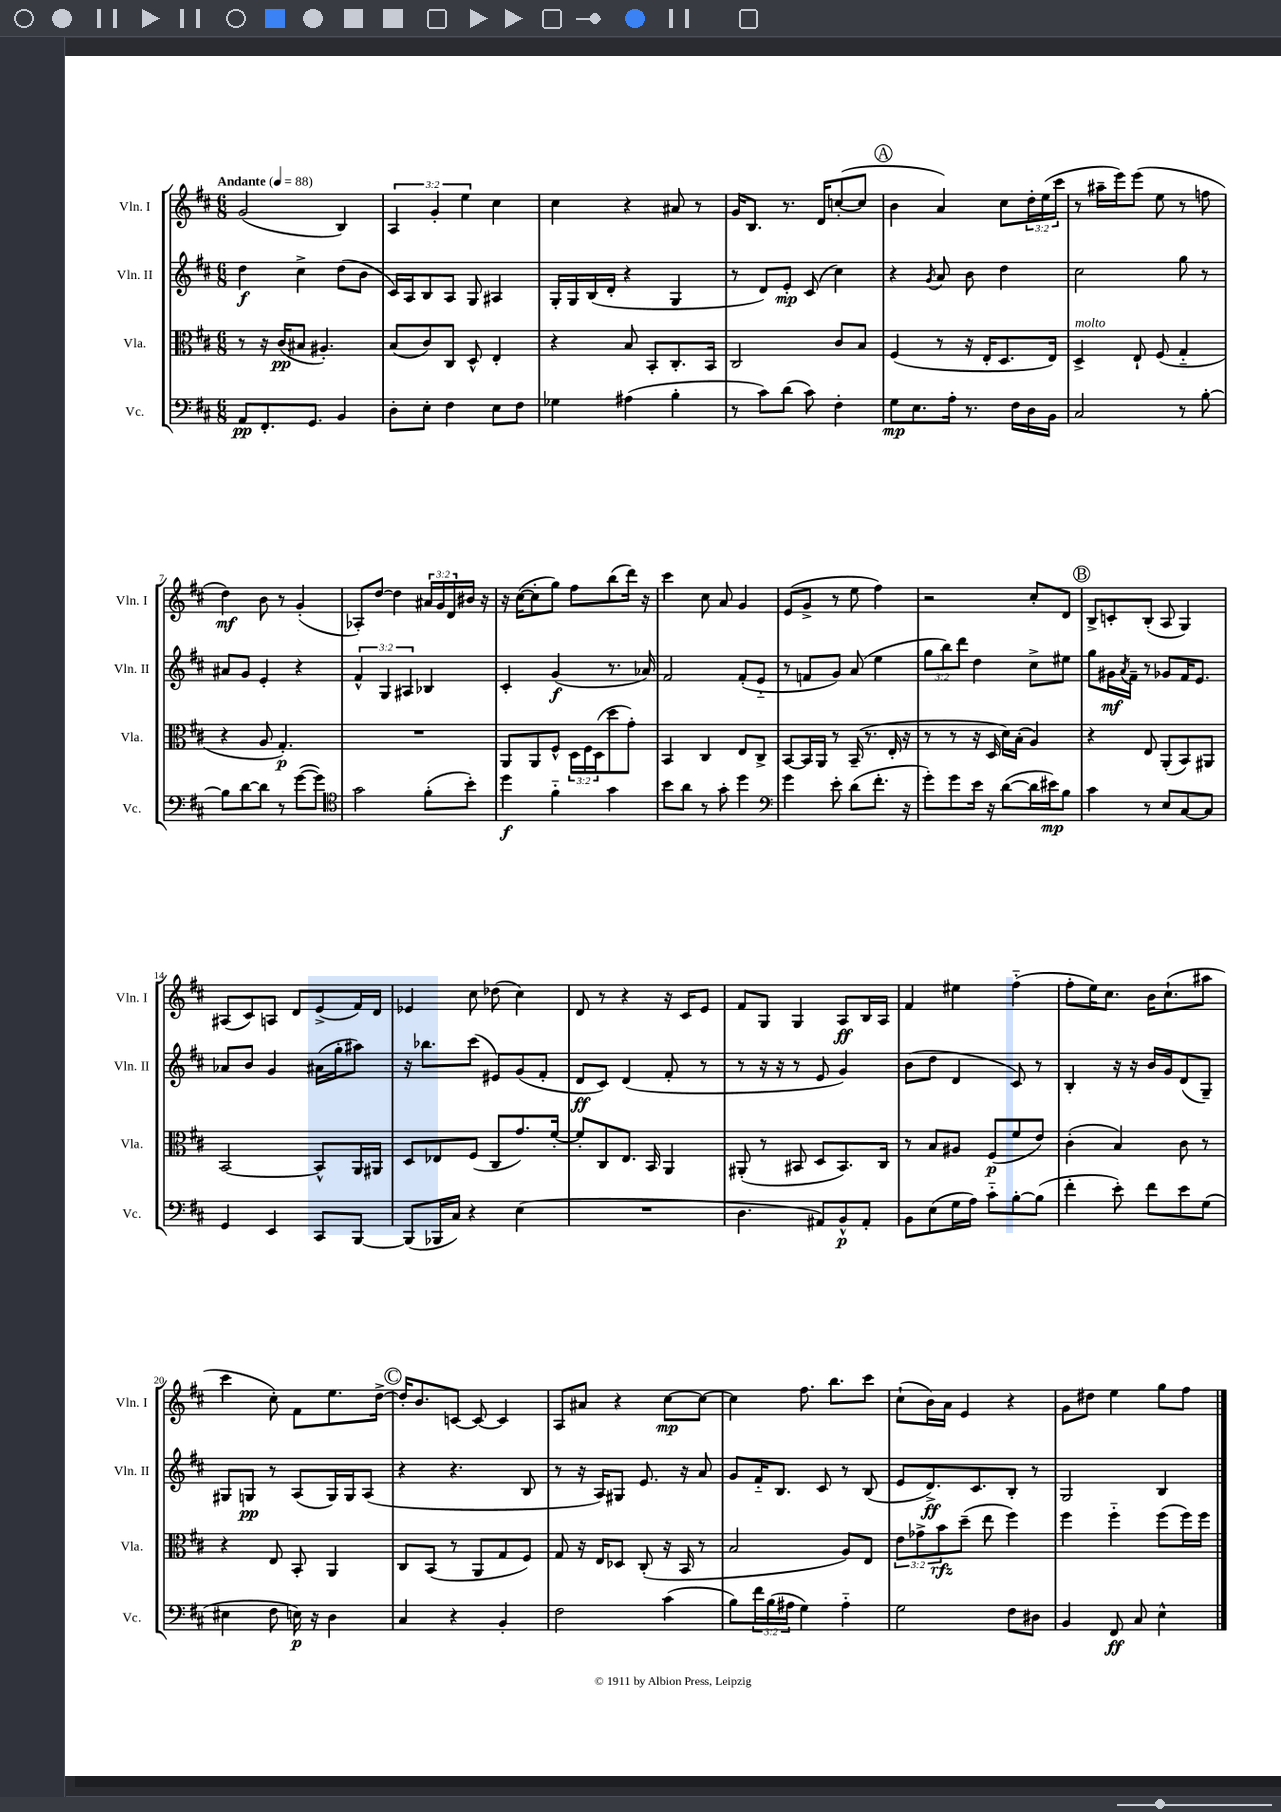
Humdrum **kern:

**kern	**dynam	**kern	**dynam	**kern	**dynam	**kern	**dynam
*part4	*part4	*part3	*part3	*part2	*part2	*part1	*part1
*staff4	*staff4	*staff3	*staff3	*staff2	*staff2	*staff1	*staff1
*I"Vc.	*	*I"Vla.	*	*I"Vln. II	*	*I"Vln. I	*
*I'Vc.	*	*I'Vla.	*	*I'Vln. II	*	*I'Vln. I	*
*clefF4	*	*clefC3	*	*clefG2	*	*clefG2	*
*k[f#c#]	*	*k[f#c#]	*	*k[f#c#]	*	*k[f#c#]	*
*M6/8	*	*M6/8	*	*M6/8	*	*M6/8	*
*MM88	*	*MM88	*	*MM88	*	*MM88	*
=1	=1	=1	=1	=1	=1	=1	=1
!	!	!	!	!	!	!LO:TX:a:B:t=Andante	!
8AA/L	pp	8r	.	4dd\	f	(2g/	.
8.FF#'/	.	16r	.	.	.	.	.
.	.	(16c#/KL	pp	.	.	.	.
.	.	8B#X/J	.	4cc#^\	.	.	.
8.GG/J	.	.	.	.	.	.	.
.	.	4.A#X'/)	.	.	.	.	.
4BB/	.	.	.	(8dd\L	.	4B/)	.
.	.	.	.	8b\J	.	.	.
=2	=2	=2	=2	=2	=2	=2	=2
8D'\L	.	(8B/L	.	16c#/LL)	.	6A/	.
.	.	.	.	16A/J	.	.	.
8E'\J	.	8c#/)	.	8B/	.	.	.
.	.	.	.	.	.	6g'/	.
4F#\	.	8C#/J	.	8A/J	.	.	.
.	.	.	.	.	.	6ee\	.
.	.	8D^^/	.	8G/	.	.	.
8E\L	.	4E'/	.	4A#X/	.	4cc#\	.
8F#\J	.	.	.	.	.	.	.
=3	=3	=3	=3	=3	=3	=3	=3
4G-X\	.	4r	.	16G'/LL	.	4cc#\	.
.	.	.	.	16G/	.	.	.
.	.	.	.	(16B/	.	.	.
.	.	.	.	16d'/JJ	.	.	.
(4A#X\	.	8B/	.	4r	.	4r	.
.	.	8BB'/L	.	.	.	.	.
4B'\	.	8.C#'/	.	4G/	.	8a#X/	.
.	.	.	.	.	.	8r	.
.	.	16BB/Jk	.	.	.	.	.
=4	=4	=4	=4	=4	=4	=4	=4
8r	.	2C#/	.	8r	.	16g/KL	.
.	.	.	.	.	.	8.B/J	.
8c#\L)	.	.	.	8d/L)	.	.	.
(8d\J	.	.	.	8e'/J	mp	8.r	.
8c#\)	.	.	.	(8c#/	.	.	.
.	.	.	.	.	.	16d/KL	.
4F#'\	.	8c#/L	.	4cc#\)	.	([8ccn'/	.
.	.	8B/J	.	.	.	8cc/J]	.
!!LO:REH:place=s1:t=A
=5	=5	=5	=5	=5	=5	=5	=5
8G\L	mp	(4F#/	.	4r	.	4b\	.
8.E\	.	.	.	.	.	.	.
.	.	.	.	8qg/	.	.	.
.	.	8r	.	8a/	.	4a/)	.
16A'\Jk	.	.	.	.	.	.	.
8.r	.	16r	.	8b\	.	.	.
.	.	16E'/KL	.	.	.	.	.
.	.	8.D/	.	4dd\	.	8cc#\L	.
16F#\LL	.	.	.	.	.	.	.
16D\	.	.	.	.	.	24dd'\L	.
.	.	.	.	.	.	(24ee\	.
16BB\JJ	.	16E/Jk)	.	.	.	.	.
.	.	.	.	.	.	24ccc#\JJ	.
=6	=6	=6	=6	=6	=6	=6	=6
!	!	!LO:TX:a:i:t=molto	!	!	!	!	!
2C#/	.	4D^/	.	2cc#\	.	8r	.
.	.	.	.	.	.	16aa#X~\LL	.
.	.	.	.	.	.	16eee\J)	.
.	.	8E`/	.	.	.	(8eee\J	.
.	.	(8F#/	.	.	.	8ee\	.
8r	.	4G/	.	8gg\	.	8r	.
[8B'\	.	.	.	8r	.	8ffn\	.
!!LO:LB:g=z
=7	=7	=7	=7	=7	=7	=7	=7
8B\L]	.	4r	.	8a#X/L	.	4dd\)	mf
[8d\	.	.	.	8g/J	.	.	.
8d\J]	.	8A/	.	4e'/	.	8b\	.
8r	.	4.G'/)	p	.	.	8r	.
([8g\L	.	.	.	4r	.	(4g'/	.
8g\J])	.	.	.	.	.	.	.
=8	=8	=8	=8	=8	=8	=8	=8
*clefC4	*	*	*	*	*	*	*
2g\	.	2.r	.	6f#^^/	.	8A-X'/L)	.
.	.	.	.	.	.	[8dd/J	.
.	.	.	.	6G/	.	.	.
.	.	.	.	.	.	4dd\]	.
.	.	.	.	6A#X/	.	.	.
(8f#'\L	.	.	.	4B-X/	.	24a#X/LL	.
.	.	.	.	.	.	24g/	.
.	.	.	.	.	.	24d/	.
8b'\J)	.	.	.	.	.	16b#X/JJ	.
.	.	.	.	.	.	16r	.
=9	=9	=9	=9	=9	=9	=9	=9
4dd\	f	8AA/L	.	4c#'/	.	16r	.
.	.	.	.	.	.	([16cc#\KL	.
.	.	8AA/	.	.	.	8cc#'\]	.
4f#\	.	8F#^^/J	.	(4g/	f	8gg\J)	.
.	.	24D\LL	.	.	.	8ff#\L	.
.	.	24F#\	.	.	.	.	.
.	.	(24D\J	.	.	.	.	.
4g\	.	8dd\	.	8.r	.	(8bb\	.
.	.	8g'\J)	.	.	.	16ddd\Jk)	.
.	.	.	.	16a-X/)	.	16r	.
=10	=10	=10	=10	=10	=10	=10	=10
8b\L	.	4BB/	.	2f#/	.	4ccc#\	.
8a\J	.	.	.	.	.	.	.
8r	.	4C#/	.	.	.	8cc#\	.
8g'\	.	.	.	.	.	8a/	.
4dd\	.	8E/L	.	(8f#'/L	.	4g/	.
.	.	8C#^/J	.	8e/J	.	.	.
=11	=11	=11	=11	=11	=11	=11	=11
*clefF4	*	*	*	*	*	*	*
4g\	.	[8BB/L	.	8r	.	(8e/L	.
.	.	16BB/L]	.	8fn/L	.	8g^/J	.
.	.	16AA/JJ	.	.	.	.	.
8e'\	.	8r	.	8g/J)	.	8r	.
(8d\L	.	(16BB~/	.	(8a/	.	8ee\	.
.	.	8.r	.	.	.	.	.
8.f#'\J	.	.	.	4ee\	.	4ff#\)	.
.	.	16E'/	.	.	.	.	.
16r	.	16r	.	.	.	.	.
=12	=12	=12	=12	=12	=12	=12	=12
8g'\L)	.	8r	.	12gg\L	.	2r	.
.	.	.	.	12bb\)	.	.	.
8g\	.	8r	.	.	.	.	.
.	.	.	.	12ddd\J	.	.	.
16e\Jk	.	16r	.	4dd\	.	.	.
16r	.	16D/	.	.	.	.	.
([8d\L	.	16d\LL)	.	.	.	.	.
.	.	(16B'\JJ	.	.	.	.	.
16d\L]	.	4A/)	.	8cc#^\L	.	8cc#'/L	.
16e#X\J)	mp	.	.	.	.	.	.
8B\J	.	.	.	8ee#X\J	.	8d/J	.
!!LO:REH:place=s1:t=B
=13	=13	=13	=13	=13	=13	=13	=13
4c#\	.	4r	.	8gg\L	.	8B^/L	.
.	.	.	.	16g#X\L	mf	8cn'/	.
.	.	.	.	8qa/	.	.	.
.	.	.	.	16f#~\JJ	.	.	.
8r	.	8E/	.	8r	.	(8B'/J	.
8E/L	.	(8AA'/L	.	8g-X/L	.	8A/	.
[8C#/	.	8BB/)	.	16f#/K	.	4G/)	.
.	.	.	.	8.e/J	.	.	.
8C#/J]	.	8AA#X/J	.	.	.	.	.
!!LO:LB:g=z
=14	=14	=14	=14	=14	=14	=14	=14
4GG/	.	[2BB/	.	8a-X/L	.	(8A#X/L	.
.	.	.	.	8b/J	.	8c#/)	.
4EE/	.	.	.	4g/	.	8An/J	.
.	.	.	.	.	.	8d/L	.
8CC#/L	.	8BB^^/L]	.	(16a#X\LL	.	(8e^/	.
.	.	.	.	16gg'\J	.	.	.
[8BBB/J	.	16AA/L	.	8aa#X\J)	.	16f#/L)	.
.	.	16AA#X/JJ	.	.	.	16d/JJ	.
=15	=15	=15	=15	=15	=15	=15	=15
(8BBB/L]	.	8D/L	.	16r	.	4e-X/	.
.	.	.	.	8.bb-X\L	.	.	.
16BBB-X/L	.	8E-X/	.	.	.	.	.
16C#/JJ)	.	.	.	.	.	.	.
4r	.	(8F#/J	.	(8ccc#\J	.	8cc#\	.
.	.	8C#/L	.	8e#X/L)	.	(8dd-X\	.
(4E\	.	8.g/)	.	(8g/	.	4cc#\)	.
.	.	.	.	8f#'/J	.	.	.
.	.	[16f#'/Jk	.	.	.	.	.
=16	=16	=16	=16	=16	=16	=16	=16
2.r	.	8f#'/L]	.	8d/L	ff	8d/	.
.	.	8C#/	.	8c#/J)	.	8r	.
.	.	8.E/J	.	(4d/	.	4r	.
.	.	16BB/	.	.	.	.	.
.	.	4AA/	.	8f#'/	.	16r	.
.	.	.	.	.	.	16c#/KL	.
.	.	.	.	8r	.	8e/J	.
=17	=17	=17	=17	=17	=17	=17	=17
4.D\	.	(8AA#X'/	.	8r	.	8f#/L	.
.	.	8r	.	16r	.	8G/J	.
.	.	.	.	16r	.	.	.
.	.	8BB#X/	.	8r	.	4G/	.
8AA#X/L)	.	8D/L	.	8e/	.	.	.
8BB^^/	p	8.BB#/)	.	4g/)	.	8A/L	ff
8AA#'/J	.	.	.	.	.	16B/L	.
.	.	16C#/Jk	.	.	.	16A/JJ	.
=18	=18	=18	=18	=18	=18	=18	=18
8BB\L	.	8r	.	(8b\L	.	4f#/	.
(8E\	.	8B/L	.	8dd\J	.	.	.
16G\L	.	8A#X/J	.	4d/	.	4ee#X\	.
16A\JJ)	.	.	.	.	.	.	.
8c#\L	.	(8F#/L	p	.	.	.	.
[8B'\	.	8f#/	.	8c#/)	.	(4ff#\	.
(8B\J]	.	8e/J)	.	8r	.	.	.
=19	=19	=19	=19	=19	=19	=19	=19
4f#'\	.	(4c#'\	.	4B'/	.	8ff#'\L	.
.	.	.	.	.	.	16ee\K)	.
.	.	.	.	.	.	8.cc#\J	.
8e'\)	.	4B/)	.	16r	.	.	.
.	.	.	.	16r	.	.	.
8f#\L	.	.	.	16b/LL	.	16b\KL	.
.	.	.	.	16g/J	.	(8.cc#`\	.
8e\	.	8c#\	.	(8d/	.	.	.
(8G\J	.	8r	.	8G~/J)	.	8aa#X\J	.
!!LO:LB:g=z
=20	=20	=20	=20	=20	=20	=20	=20
4E#X\	.	4r	.	8G#X/L	.	4ccc#\	.
.	.	.	.	8Gn/J	pp	.	.
8F#\	.	8E/	.	8r	.	8cc#'\)	.
16En\)	p	8BB'/	.	(8A/L	.	8f#\L	.
16r	.	.	.	.	.	.	.
4D\	.	4AA/	.	16G/L)	.	8.ee\	.
.	.	.	.	16G/J	.	.	.
.	.	.	.	(8A/J	.	.	.
.	.	.	.	.	.	[16dd^\Jk	.
!!LO:REH:place=s1:t=C
=21	=21	=21	=21	=21	=21	=21	=21
4C#/	.	8C#/L	.	4r	.	16dd'/KL]	.
.	.	.	.	.	.	8.b/	.
.	.	(8BB/J	.	.	.	.	.
4r	.	8r	.	4.r	.	[8cn/J	.
.	.	8AA/L	.	.	.	8c/_	.
4BB'/	.	8G/	.	.	.	4c/]	.
.	.	8F#/J)	.	8B/	.	.	.
=22	=22	=22	=22	=22	=22	=22	=22
2F#\	.	8G/	.	8r	.	8A/L	.
.	.	16r	.	16r	.	8a#X/J	.
.	.	16E/KL	.	16A/KL)	.	.	.
.	.	8D-X/J	.	8G#X/J	.	4r	.
.	.	(8C#'/	.	8.e/	.	.	.
(4c#\	.	16r	.	.	.	[8cc#\L	mp
.	.	16BB/	.	16r	.	.	.
.	.	8r	.	8a/	.	8cc#\J_	.
=23	=23	=23	=23	=23	=23	=23	=23
8B\L)	.	2B/	.	8g/L	.	4cc#\]	.
24f#\L	.	.	.	16f#/K	.	.	.
(24B\	.	.	.	.	.	.	.
.	.	.	.	8.B/J	.	.	.
24A#X\JJ	.	.	.	.	.	.	.
4G\)	.	.	.	.	.	8.ff#\	.
.	.	.	.	8c#/	.	.	.
.	.	.	.	.	.	8.bb\L	.
4A#\	.	8A/L)	.	8r	.	.	.
.	.	8E/J	.	(8B/	.	8ccc#\J	.
=24	=24	=24	=24	=24	=24	=24	=24
2G\	.	12e\L	.	8e/L	.	(8cc#`\L	.
.	.	12g-X^\	.	.	.	.	.
.	.	.	.	8.d^/)	ff	16b\L)	.
.	.	12b\	rfz	.	.	.	.
.	.	.	.	.	.	16a\JJ	.
.	.	(8dd~\J	.	.	.	4e/	.
.	.	.	.	8.c#/	.	.	.
.	.	8ee\	.	.	.	.	.
8F#\L	.	4ff#\)	.	8B'/J	.	4r	.
8D#X\J	.	.	.	8r	.	.	.
=25	=25	=25	=25	=25	=25	=25	=25
4BB/	.	4ff#\	.	2G/	.	8g\L	.
.	.	.	.	.	.	8dd#X\J	.
8FF#/	ff	4ff#\	.	.	.	4ee\	.
8C#/	.	.	.	.	.	.	.
4E^^\	.	(8ff#\L	.	4B/	.	8gg\L	.
.	.	16ff#\L)	.	.	.	8ff#\J	.
.	.	16ff#\JJ	.	.	.	.	.
==	==	==	==	==	==	==	==
*-	*-	*-	*-	*-	*-	*-	*-
